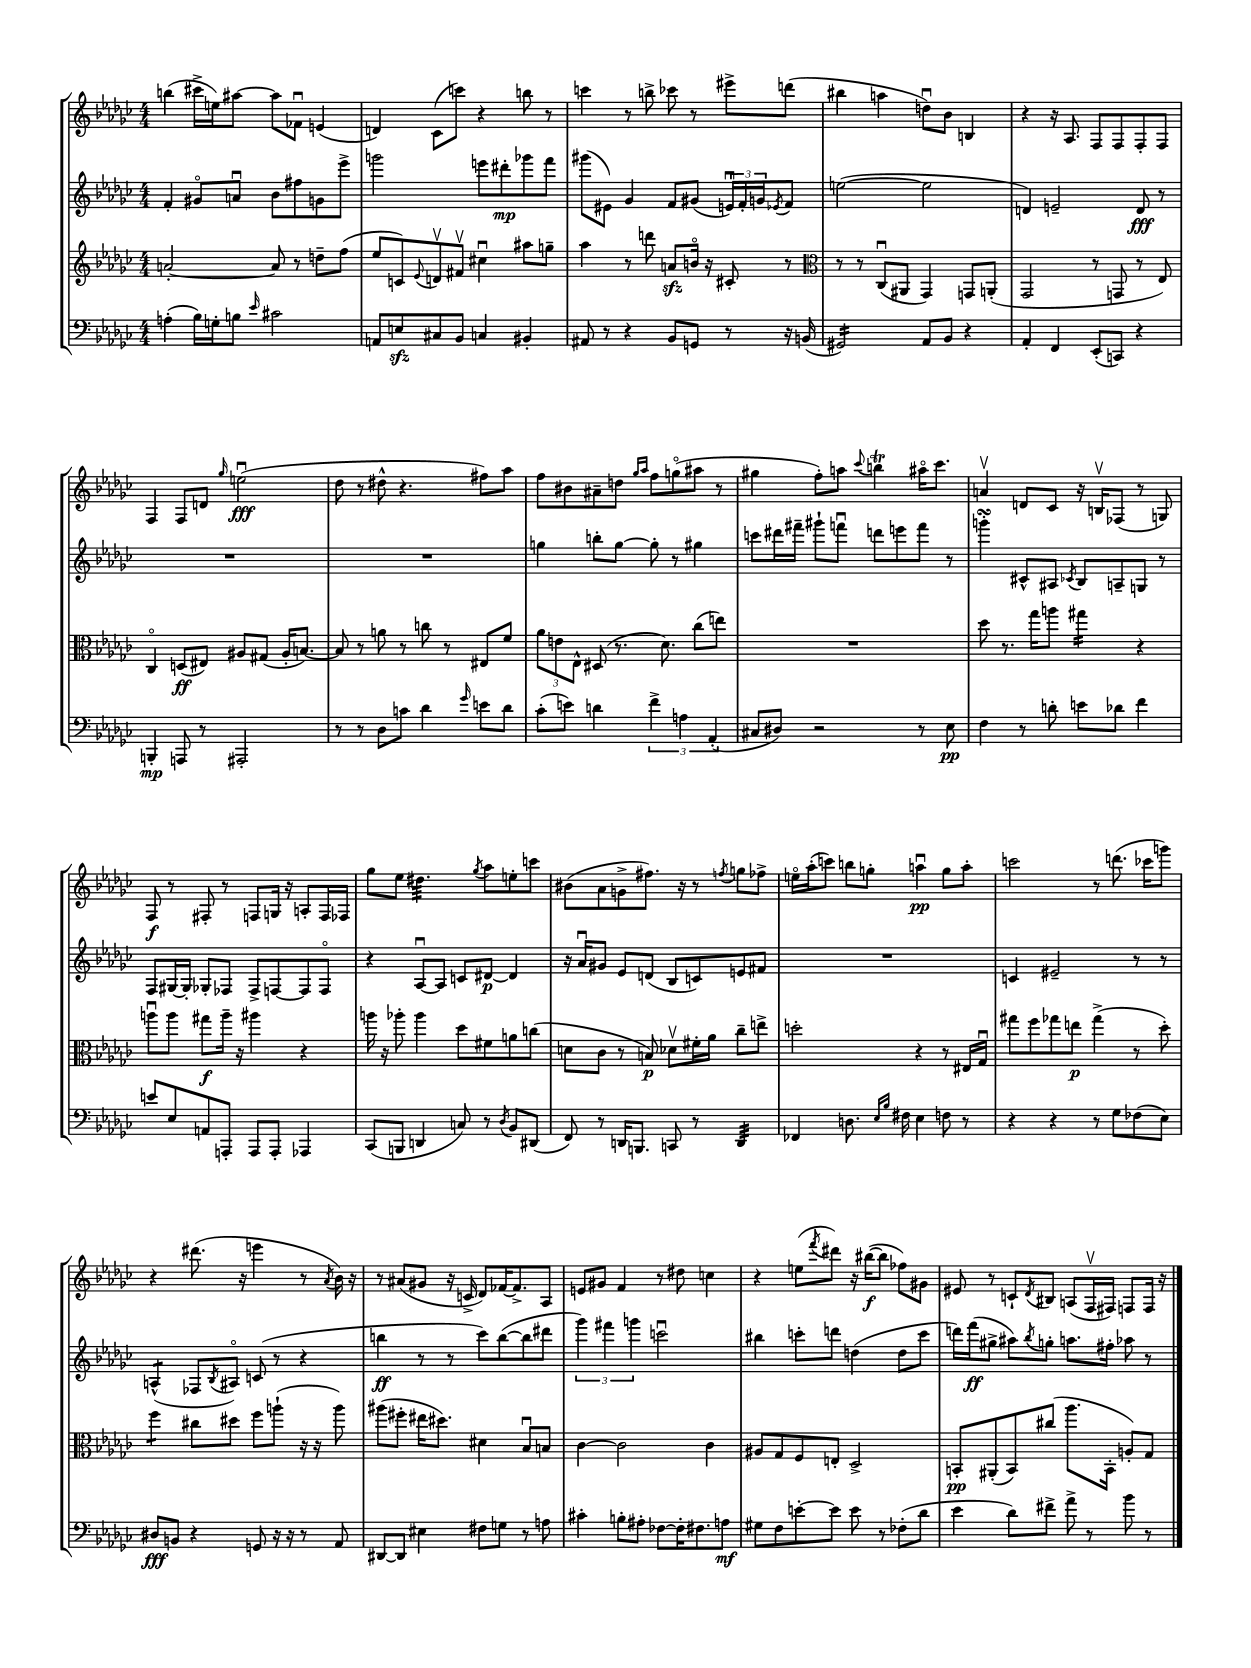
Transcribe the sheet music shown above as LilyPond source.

<<
\new StaffGroup <<
\new Staff = "s0" {
    \clef treble \key ges \major \numericTimeSignature \time 4/4
    b''4( cis'''16-> e''16) ais''8~ ais''8 fes'8\downbow e'4( |
    d'4) ces'8( c'''8) r4 b''8 r8 |
    c'''4 r8 b''8-> ces'''8 r8 eis'''8-> d'''8( |
    bis''4 a''4 d''8\downbow) bes'8 b4 |
    r4 r16 aes8. f8 f8 f8-. f8 |
    f4 f8 d'8 \grace { ges''16 } e''2\downbow\fff( |
    des''8 r8 dis''8-^ r4. fis''8) aes''8 |
    f''8 bis'8 ais'8-- d''8 \grace { ges''16 aes''16 } f''8 g''8\flageolet( ais''8 r8 |
    gis''4 f''8-.) a''8 \appoggiatura { ces'''8 } b''4\trill ais''16\flageolet ces'''8. |
    a'4\upbow d'8 ces'8 r16 b16\upbow fes8( r8 g8) |
    f8\f r8 fis8-. r8 f8 g16 r16 a8-. f16 fes16 |
    ges''8 ees''8 dis''4.:32 \acciaccatura { ges''8 } aes''8 e''8-. c'''8 |
    bis'8( aes'8 g'8-> fis''8.) r16 r8 \acciaccatura { f''8 } g''8 fes''8-> |
    e''16\flageolet aes''16-.( c'''8) b''8 g''8-. a''4\downbow\pp g''8 a''8-. |
    c'''2 r8 d'''8.( ces'''16 g'''8) |
    r4 dis'''8.( r16 e'''4 r8 \acciaccatura { aes'8 } bes'16) r16 |
    r8 ais'8( gis'8 r16 c'16-> des'8) fes'16~ fes'8.-> aes8 |
    e'8 gis'8 f'4 r8 dis''8 c''4 |
    r4 e''8( \acciaccatura { f'''8 } dis'''8) r16 bis''16~\f( bis''8 fes''8) gis'8 |
    eis'8 r8 c'8-! \acciaccatura { des'8 } bis8 a8( f16\upbow fis16) f8 f16 r16 \bar "|." |
}
\new Staff = "s1" {
    \clef treble \key ges \major \numericTimeSignature \time 4/4
    f'4-. gis'8\flageolet a'8\downbow bes'8 fis''8 g'8 ees'''8-> |
    g'''2 e'''8 dis'''8-.\mp ges'''8 f'''8 |
    gis'''8( eis'8) ges'4 f'8 gis'8( \tuplet 3/2 { e'16\downbow) f'16-. g'16 } \acciaccatura { ees'8 } f'8 |
    e''2~( e''2 |
    d'4) e'2-- d'8\fff r8 |
    R1 |
    R1 |
    g''4 b''8-. g''8~ g''8-. r8 gis''4 |
    c'''8 dis'''16 fis'''16-- gis'''8-! f'''8\downbow d'''8 e'''8 f'''8 r8 |
    g'''4-.\turn cis'8-^ ais8 \acciaccatura { ces'8 } bes8 a8-- g8 r8 |
    f8 gis16~ gis16-. ges8-. fes8 fes8-> f8~ f8 f8\flageolet |
    r4 aes8~\downbow aes8 c'8 dis'8~\p dis'4 |
    r16 aes'16\downbow gis'8 ees'8 d'8( bes8 c'8) e'8 fis'8 |
    R1 |
    c'4 eis'2-- r8 r8 |
    a4:8-^( fes8 \acciaccatura { bes8 } ais8\flageolet) c'8( r8 r4 |
    b''4\ff r8 r8 ces'''8) b''8~( b''8 dis'''8 |
    \tuplet 3/2 { ges'''4) fis'''4 g'''4 } c'''2\downbow |
    bis''4 c'''8-. d'''8 d''4( d''8 c'''8 |
    d'''16) f'''16\ff( gis''8-> ais''8) \acciaccatura { bes''8 } g''8-. a''8. fis''16-. aes''8 r8 \bar "|." |
}
\new Staff = "s2" {
    \clef treble \key ges \major \numericTimeSignature \time 4/4
    a'2~-. a'8 r8 d''8-- f''8( |
    ees''8 c'8) \appoggiatura { ees'8 } d'8\upbow fis'8\upbow cis''4\downbow ais''8 g''8-- |
    aes''4 r8 d'''8 a'8\sfz b'16\flageolet r16 cis'8-. r8 |
    \clef alto r8 r8 ces8\downbow( ais,8 ges,4) g,8 a,8-.( |
    ges,2 r8 g,8 r8 ees8) |
    ces4\flageolet d8\ff( eis8) ais8 gis8( ais16-. b8.~) |
    b8 r8 a'8 r8 c''8 r8 eis8 f'8 |
    \tuplet 3/2 { aes'8 e'8 ees8-^ } dis8( r8. des'8.) ces''8( e''8) |
    R1 |
    des''8 r8. ges''16 a''8 gis''4:16 r4 |
    a''8\downbow a''8 gis''8\f a''16-- r16 ais''4 r4 |
    a''16 r16 aes''8-. aes''4 des''8 fis'8 a'8 c''8( |
    d'8 ces'8 r8 b8\p) des'8\upbow fis'16-. aes'16 ces''8-- e''8-> |
    d''2-. r4 r8 eis16 ges16\downbow |
    gis''8 f''8 ges''8 e''8\p ges''4->( r8 des''8-.) |
    f''4:8 cis''8 dis''8 f''8 a''8-!( r16 r16 a''8) |
    ais''8( fis''8-. eis''16 dis''8.) dis'4 bes8\downbow b8 |
    ces'4~ ces'2 ces'4 |
    ais8 ges8 f8 e8-. des2-> |
    b,8-.\pp ais,8-.( b,8) cis''8( aes''8. b,16-. a8-.) ges8 \bar "|." |
}
\new Staff = "s3" {
    \clef bass \key ges \major \numericTimeSignature \time 4/4
    a4-.( bes16) g16-. b8 \grace { ees'16 } cis'2 |
    a,8 e8\sfz cis8 bes,8 c4 bis,4-. |
    ais,8 r8 r4 bes,8 g,8 r8 r16 b,16( |
    gis,2:16) aes,8 bes,8 r4 |
    aes,4-. f,4 ees,8-.( c,8) r4 |
    b,,4-.\mp a,,8 r8 ais,,2-. |
    r8 r8 des8 c'8 des'4 \grace { ges'16 } e'8 des'8 |
    ces'8-.( e'8) d'4 \tuplet 3/2 { f'4-> a4 aes,4-.( } |
    cis8 dis8) r2 r8 ees8\pp |
    f4 r8 d'8-. e'8 des'8 f'4 |
    e'8 ees8 a,8 a,,8-. a,,8 a,,8-. aes,,4 |
    ces,8( b,,8 d,4 c8) r8 \acciaccatura { des8 } bes,8 dis,8( |
    f,8) r8 d,16 b,,8. c,8 r8 d,4:32 |
    fes,4 d8. \grace { ees16 bes16 } fis16 ees4 f8 r8 |
    r4 r4 r8 ges8 fes8( ees8) |
    dis8\fff b,8 r4 g,8 r16 r16 r8 aes,8 |
    dis,8~ dis,8 eis4 fis8 g8 r8 a8 |
    cis'4-. b8-. ais8-. fes8~ fes16-. fis8. a8\mf |
    gis8 f8 e'8~-. e'8 e'8 r8 fes8-.( des'8 |
    ees'4 des'8) fis'8-> aes'8-> r8 bes'8 r8 \bar "|." |
}
>>
>>
\layout { \context { \Score \remove "Bar_number_engraver" } }
